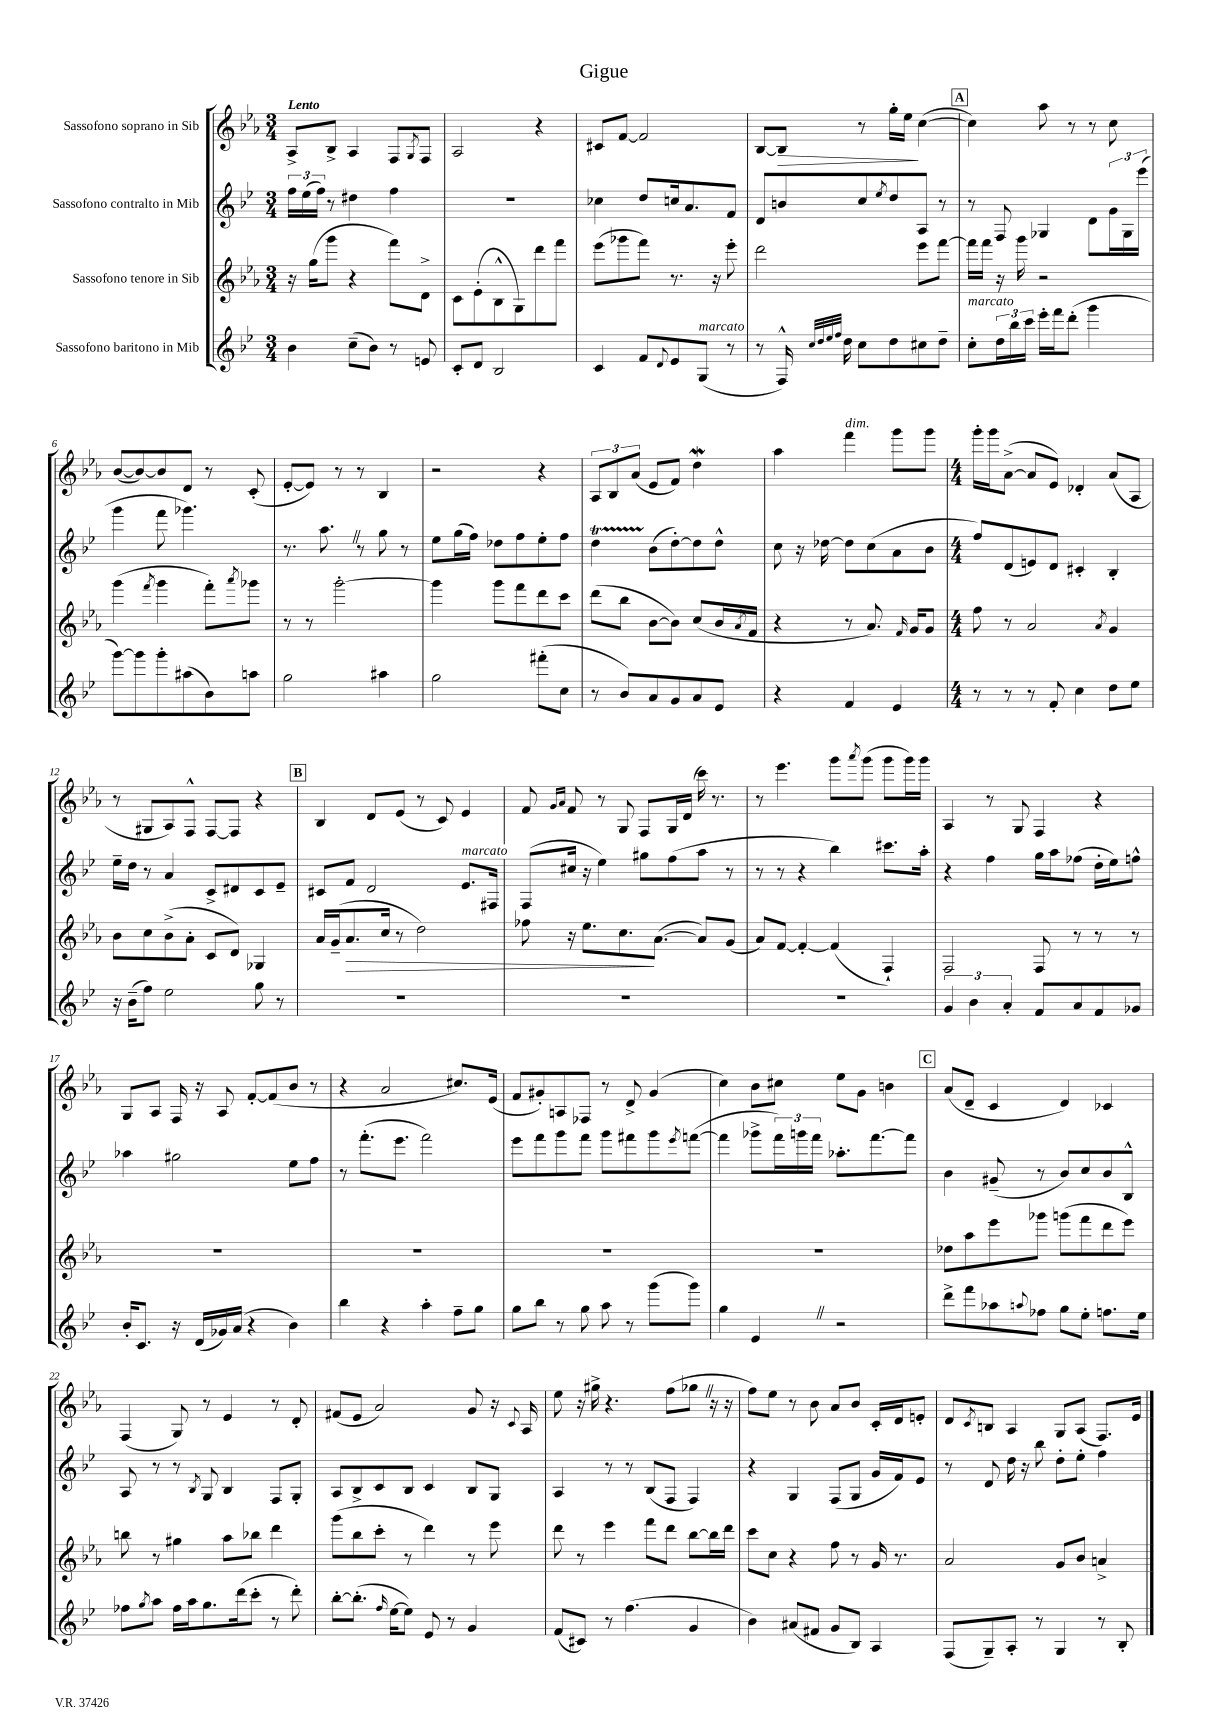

**kern	**kern	**kern	**kern
*staff4	*staff3	*staff2	*staff1
*clefG2	*clefG2	*clefG2	*clefG2
*k[b-e-]	*k[b-e-a-]	*k[b-e-]	*k[b-e-a-]
*M3/4	*M3/4	*M3/4	*M3/4
4b-\	16r	24ff\LL	8A-^/L
.	.	(24ee-\	.
.	(16gg\LK	.	.
.	.	24ff\JJ)	.
.	8ggg\J	8r	8B-^/J
(8cc~\L	4r	4dd#\	4A-/
8b-\J)	.	.	.
8r	8fff\L)	4ff\	8F/L
.	.	.	8qG/
8e/	8d^\J	.	8F/J
=	=	=	=
8c'/L	8c\L	2.r	2A-/
8d/J	(8e-'\	.	.
2B-/	8B-^^\	.	.
.	8G\)	.	.
.	8ddd\	.	4r
.	8fff\J	.	.
=	=	=	=
4c/	(8eee-\L	4cc-\	8c#/L
.	8ggg-\	.	[8f/J
8f/L	8fff\J)	8dd/L	2f/]
8qqd/	.	.	.
8e-/	8.r	16cc/k	.
.	.	8.a/	.
(8G/J	.	.	.
.	16r	.	.
8r	8eee-'\	8f/J	.
=	=	=	=
8r	2ddd\	8d/L	[8B-/L
16F^^/)	.	8b/	8B-/]J
32qqcc/LLL	.	.	.
32qqdd/	.	.	.
32qqee-/	.	.	.
32qqff/JJJ	.	.	.
16dd\	.	.	.
8cc\L	.	8cc/	8r
.	.	8qee-/	.
8dd\	.	8dd/	16gg'\LL
.	.	.	16ee-\JJ
8cc#\	8eee-\L	8A/J	([4cc\
8dd~\J	[8fff\J	8r	.
=	=	=	=
8cc'\L	16fff\]LL	8r	4cc\])
.	16fff\JJ	.	.
24dd\L	16r	8F/	.
24bb-\	.	.	.
.	16ggg\	.	.
24ccc\JJ	.	.	.
16eee-'\LL	2r	4G-/	8aa-\
16fff\J	.	.	.
(8ddd'\J	.	.	8r
4ggg\	.	8d\L	8r
.	.	24g\L	8cc\
.	.	24G-\	.
.	.	(24eee-\JJ	.
=	=	=	=
[8ggg\L)	(4ggg\	4ggg\	([8b-/L
8ggg\]	.	.	8b-/_)
.	8qfff/	.	.
8ggg'\	4ggg\	8fff\	8b-/]
(8aa#\	.	4.ggg-\)	8d/J
8b-\)	8fff'\L)	.	8r
.	8qaaa-/	.	.
8aa\J	8ggg-\J	.	(8c'/
=	=	=	=
2gg\	8r	8.r	[8e-'/L
.	8r	.	8e-/]J)
.	.	8.aa\	.
.	[2ggg'\	.	8r
.	.	8r	8r
4aa#\	.	8gg\	4B-/
.	.	8r	.
=	=	=	=
2gg\	4ggg\]	8ee-\L	2r
.	.	(16gg\L	.
.	.	16ff\JJ)	.
.	8ggg\L	8dd-\L	.
.	8fff\	8ff\	.
(8fff#'\L	8ddd\	8ee-'\	4r
8cc\J	8ccc\J	8ff\J	.
=	=	=	=
8r	(8ddd\L	4dd\	12A-/L
.	.	.	12B-/
8b-/L)	8bb-\J	.	.
.	.	.	(12a-/J
8a/	[8b-\L	(8b-\L	8e-/L
8g/	8b-\]J)	[8dd'\)	8f/J)
8a/	(8cc/L	8dd\]	4dd\
8e-/J	16b-/L	8dd^^\J	.
.	8qa-/	.	.
.	16f/JJ	.	.
=	=	=	=
4r	4r	8cc\	4aa-\
.	.	16r	.
.	.	[16dd-\	.
4f/	8r	8dd-\]L	4fff\
.	8.a-/)	(8cc\	.
4e-/	.	8a\	8ggg\L
.	16qqf/	.	.
.	16g/LK	.	.
.	8g/J	8b-\J	8ggg\J
=	=	=	=
*M4/4	*M4/4	*M4/4	*M4/4
8r	8ff\	8ff/L)	16ggg'\LL
.	.	.	16ggg\J
8r	8r	(8d/	([8a-^\J
8r	2a-/	8e/)	8a-/]L
8f'/	.	8d/J	8e-/J)
4cc\	.	4c#'/	4d-'/
.	8qa-/	.	.
8dd\L	4g/	4B-'/	(8a-/L
8ee-\J	.	.	8A-/J
=	=	=	=
16r	8b-\L	16ee-~\LL	8r
(16b-~\LK	.	16dd\JJ	.
8ff\J)	8cc\	8r	8G#/L
2ee-\	(8b-^\	4a/	8A-/)
.	8a-'\J	.	8F^^/J
.	8c/L	8c^/L	[8F/L
.	8d/J)	8d#/	8F/]J
8gg\	4G-/	8c/	4r
8r	.	8e-~/J	.
=	=	=	=
1r	16a-/LL	8c#/L	4B-/
.	(16g~/J	.	.
.	8.a-/	8f/J	.
.	.	2d/	8d/L
.	16cc/Jk	.	.
.	8r	.	(8e-/J
.	2dd\)	.	8r
.	.	.	8c/)
.	.	8.e-/L	4e-/
.	.	16F#/Jk	.
=	=	=	=
1r	8ff-\	(8F/L	8f/
.	.	.	16qqg/LL
.	.	.	16qqa-/JJ
.	16r	16cc#/Jk	8f/
.	8.ee-\L	16r	.
.	.	4ee-\)	8r
.	8.cc\	.	8G/
.	.	8gg#\L	8F/L
.	([8.a-\J	.	.
.	.	(8ff\	16G/L
.	.	.	(16d/JJ
.	8a-/]L)	8aa\J	16ccc\)
.	.	.	8.r
.	(8g/J	8r	.
=	=	=	=
1r	8a-/L)	8r	8r
.	[8f/J	8r	4.eee-\
.	4f'/_	4r	.
.	(4f/]	4bb-\)	8ggg\L
.	.	.	8qaaa-/
.	.	.	(8ggg\J
.	4F`/)	8.ccc#\L	8ggg\L
.	.	.	16ggg\L)
.	.	16aa'\Jk	16ggg\JJ
=	=	=	=
6g/	2F/	4r	4A-/
6b-\	.	.	.
.	.	4ff\	8r
6a'/	.	.	.
.	.	.	8G/
8f/L	8F/	16gg\LL	4F/
.	.	16aa\J	.
8a/	8r	(8ff-\J	.
8f/	8r	16dd'\LL	4r
.	.	16ee-\J)	.
8g-/J	8r	8ff^^\J	.
=	=	=	=
16b-'/LK	1r	4aa-\	8G/L
8.c/J	.	.	.
.	.	.	8A-/J
16r	.	2gg#\	16F/
(16d/LL	.	.	16r
16g-/)	.	.	8A-/
(16a/JJ	.	.	.
4r	.	.	[8f'/L
.	.	.	(8f/]
4b-\)	.	8ee-\L	8b-/J
.	.	8ff\J	8r
=	=	=	=
4bb-\	1r	8r	4r
.	.	(8.fff'\L	.
4r	.	.	2a-/
.	.	8.eee-\J	.
4aa'\	.	2fff\)	.
8ff~\L	.	.	8.cc#/L)
8gg\J	.	.	.
.	.	.	(16e-/Jk
=	=	=	=
8gg\L	1r	8eee-\L	8f/L
8bb-\J	.	8fff\	8g#'/)
8r	.	8ggg\	8A/
8gg\	.	8fff\J	8F-/J
8aa\	.	8ggg\L	8r
8r	.	8fff#\	8d^/
(8ggg\L	.	8ggg\	(4g#/
.	.	8qeee-/	.
8ggg\J)	.	([8fff\J	.
=	=	=	=
4gg\	1r	4fff\]	4cc\)
4e-/	.	8ggg-^\L	8b-\L
.	.	24fff\L)	8cc#\J
.	.	24ggg\	.
.	.	24fff\JJ	.
2r	.	8.aa-'\L	8ee-\L
.	.	.	8g\J
.	.	[8.fff\	.
.	.	.	4b\
.	.	8fff\]J	.
=	=	=	=
8ddd^\L	8dd-\L	4b-\	(8a-/L
8fff\	8aa-\	.	8d~/J
8aa-\	8eee-\	(8g#~/	4c/
8qqaa/	.	.	.
8ff-\J	8ggg-\J	8r	.
8gg\L	(8ggg\L	8b-/L)	4d/)
8ee-'\J	8fff\	8cc/	.
8.ff\L	8ddd\	8b-/	4c-/
.	8eee-\J)	8B-^^/J	.
16ee-\Jk	.	.	.
=	=	=	=
8ff-\L	8bb\	8A/	(4F/
8qgg/	.	.	.
8aa\J	8r	8r	.
16ff-\LL	4gg#\	8r	8G/)
16aa\J	.	.	.
.	.	8qB-/	.
8.gg\	.	8G/	8r
.	8aa-\L	4B-/	4e-/
(16ddd\k	.	.	.
8ccc'\J	8bb-\J	.	.
8r	4ddd\	8F/L	8r
8ddd'\)	.	8G'/J	8d'/
=	=	=	=
[8bb-'\L	(8ggg\L	8A/L	(8f#/L
(8.bb-'\]J	8bb-\	8B-^/	8e-/J
.	8ccc'\J	8c/	2a-/)
16qqff/	.	.	.
[16ee-\LK	.	.	.
8ee-\]J)	8r	8B-/J	.
8e-/	4ddd\)	4c/	.
8r	.	.	.
4g/	8r	8B-/L	8g/
.	8eee-\	8G/J	16r
.	.	.	8qqc/
.	.	.	16A-/
=	=	=	=
(8f/L	8ddd\	4A/	8ee-\
8c#/J)	8r	.	16r
.	.	.	16gg#^\
8r	4eee-\	8r	4.r
(4.ff\	.	8r	.
.	8fff\L	(8B-/L	.
.	8ddd\J	8F/J	(8ff\L
4g/	[8bb-\L	4F/)	8gg-\J
.	16bb-\]L	.	16r
.	16ddd\JJ	.	16r
=	=	=	=
4b-\)	8ccc\L	4r	8ff\L)
.	8cc\J	.	8ee-\J
(8a#/L	4r	4G/	8r
8f#/J	.	.	8b-\
8g/L	8ff\	(8F/L	8a-/L
8B-/J)	8r	8G/J	8b-/J
4A/	16g/	16g/LL	16c'/LL
.	8.r	16f/J)	16d/J
.	.	8e-/J	8e'/J
=	=	=	=
(8F/L	2a-/	8r	8d/L
.	.	.	8qc/
8G~/)	.	8d/	8B/J
8A'/J	.	16dd\	4A-/
.	.	16r	.
8r	.	8bb-\	.
4G/	8g/L	8dd'\L	8G/L
.	8b-/J	8ee-'\J	(8A-/J
8r	4a^/	4ff\	8.F/L)
8B-'/	.	.	.
.	.	.	16e-/Jk
==	==	==	==
*-	*-	*-	*-
